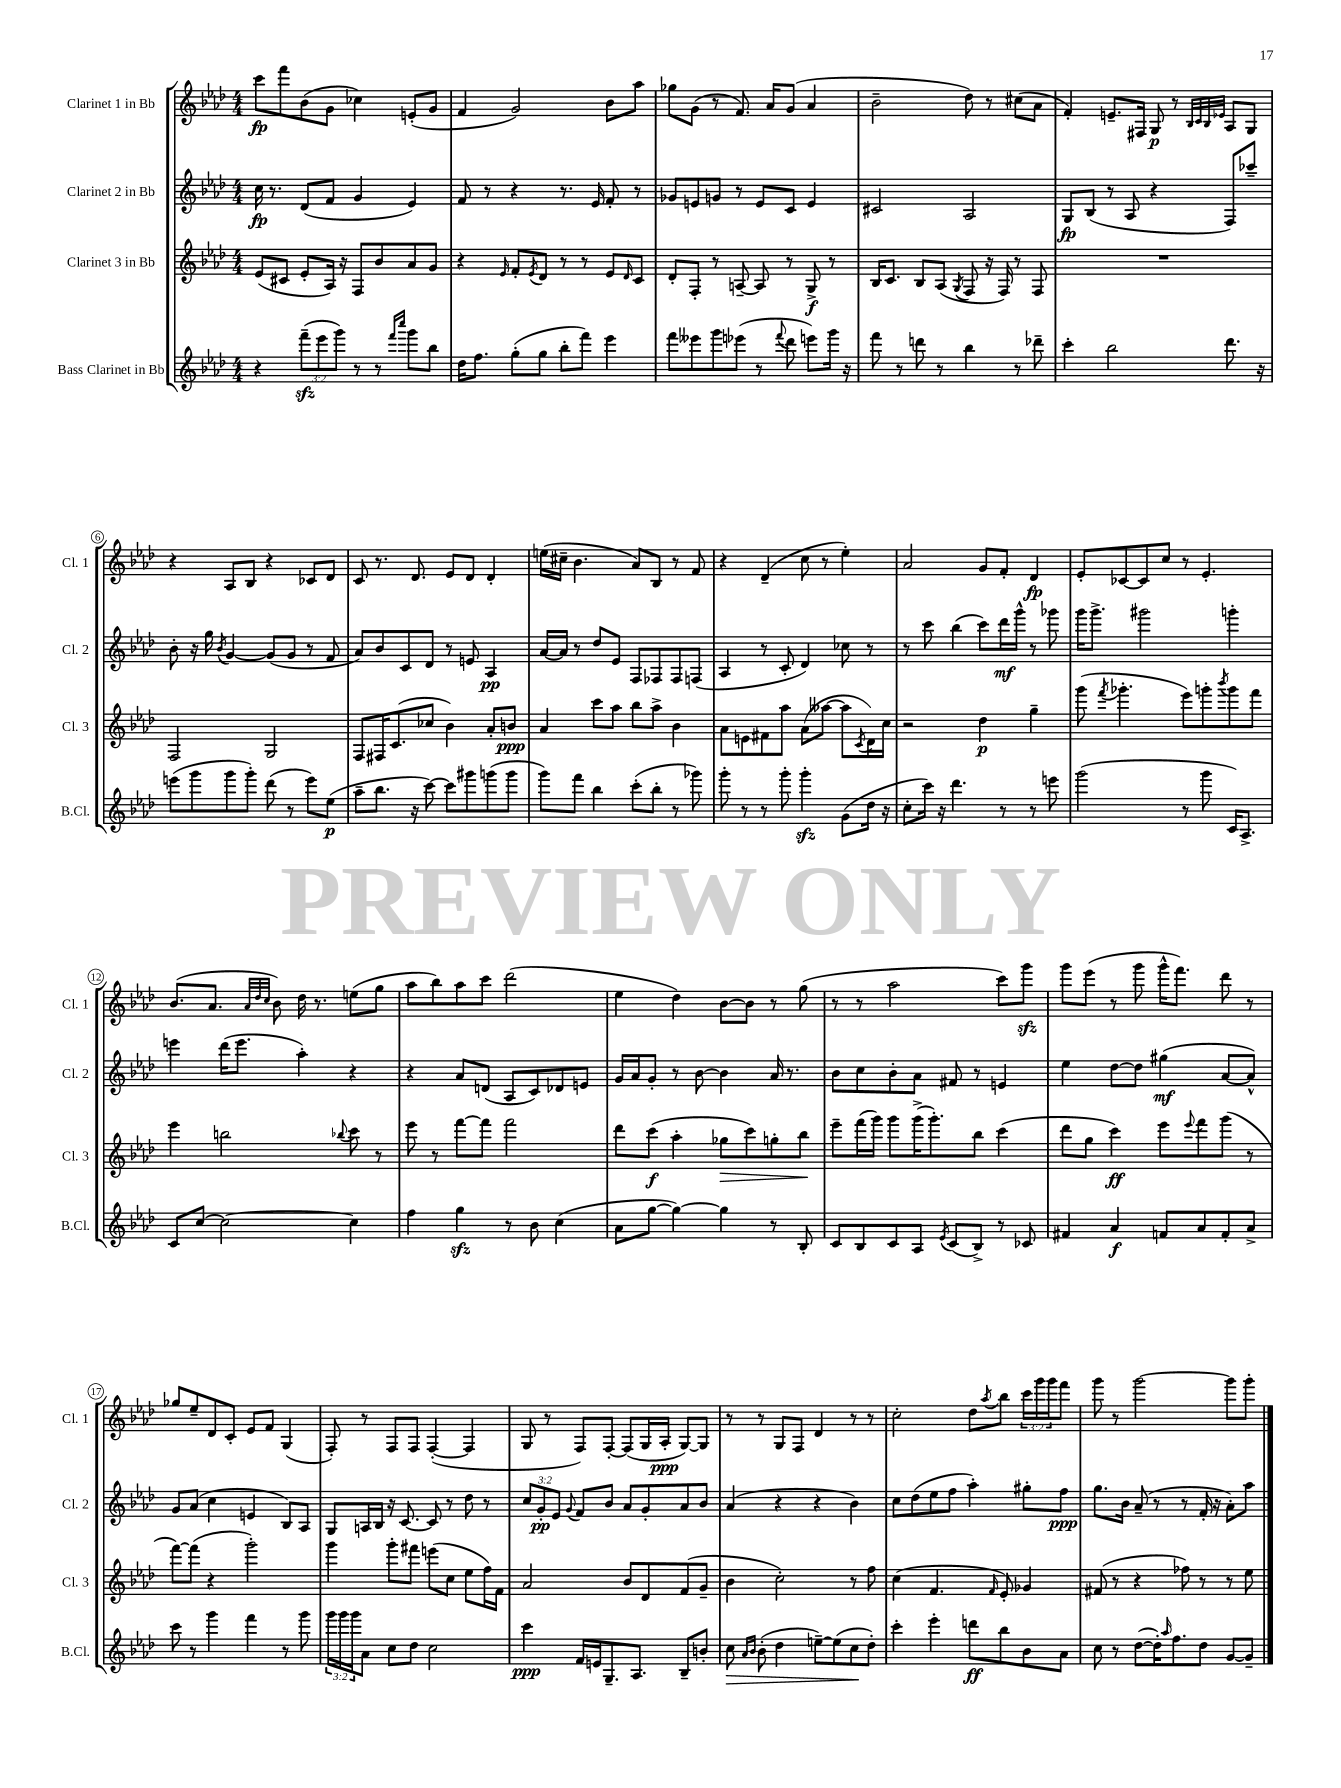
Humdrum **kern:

**kern	**kern	**kern	**kern
*staff4	*staff3	*staff2	*staff1
*clefG2	*clefG2	*clefG2	*clefG2
*k[b-e-a-d-]	*k[b-e-a-d-]	*k[b-e-a-d-]	*k[b-e-a-d-]
*M4/4	*M4/4	*M4/4	*M4/4
4r	(8e-/L	16cc\	8ccc\L
.	.	8.r	.
.	8c#/J	.	8fff\
(12fff~\L	8e-'/L	(8d-/L	(8b-\
12eee-\	.	.	.
.	16A-/Jk)	8f/J	8g\J
12ggg\J)	.	.	.
.	16r	.	.
8r	8F/L	4g/	4cc-\)
8r	8b-/	.	.
16qqfff/LL	.	.	.
16qqcccc/JJ	.	.	.
8ggg\L	8a-/	4e-/)	(8e'/L
8bb-\J	8g/J	.	8g/J
=	=	=	=
16dd-\LK	4r	8f/	4f/
8.ff\J	.	.	.
.	.	8r	.
.	16qqe-/	.	.
(8gg'\L	8f'/L	4r	2g/)
.	8qe-/	.	.
8gg\J	8d-/J	.	.
8bb-'\L	8r	8.r	.
8fff\J)	8r	.	.
.	.	16e-/	.
4eee-\	8e-/L	8f'/	8b-\L
.	16qqd-/	.	.
.	8c/J	8r	8aa-\J
=	=	=	=
8fff\L	8d-'/L	8g-/L	8gg-\L
8eee--\	8F'/J	8e/	(8g\J
8ggg\	8r	8g/J	8r
(8eee-\J	[8A~/	8r	8.f/)
8r	8A/]	8e/L	.
.	.	.	16a-/LK
8qqfff/	.	.	.
8ddd-\	8r	8c/J	(8g/J
8eee\L)	8G^/	4e/	4a-/
16ggg\Jk	8r	.	.
16r	.	.	.
=	=	=	=
8fff\	16B-/LK	2c#/	2b-~\
.	8.c/J	.	.
8r	.	.	.
8ddd\	8B-/L	.	.
8r	(8A-/J	.	.
.	8qG/	.	.
4bb-\	8F/	2A-/	8dd-\)
.	16r	.	8r
.	16F/)	.	.
8r	8r	.	(8cc#\L
8ddd-~\	8F/	.	8a-\J
=	=	=	=
4ccc'\	1r	8G/L	4f'/)
.	.	(8B-/J	.
2bb-\	.	8r	8.e~/L
.	.	8A-/	.
.	.	.	16F#/Jk
.	.	4r	8G/
.	.	.	8r
.	.	.	32qqB-/LLL
.	.	.	32qqc/
.	.	.	32qqB-/
.	.	.	32qqe-/JJJ
8.ddd-\	.	8F/L)	8A-/L
.	.	8ccc-~/J	8G/J
16r	.	.	.
=	=	=	=
(8eee\L	2F/	8b-'\	4r
8ggg\	.	16r	.
.	.	16gg\	.
.	.	8qb-/	.
8ggg\	.	[4g/	8A-/L
8ggg'\J)	.	.	8B-/J
(8ddd-\	2G/	(8g/]L	4r
8r	.	8g/J	.
8eee\L)	.	8r	8c-/L
(8ee-\J	.	8f/	8d-/J
=	=	=	=
8aa-~\L	8F/L	8a-/L)	8c/
8.bb-\J	16F#/K	8b-/	8.r
.	(8.c/	.	.
.	.	8c/	.
16r	.	.	8.d-/
[8ccc\)	8cc-/J	8d-/J	.
8ccc\]L	4b-\)	8r	8e-/L
8ggg#\	.	8e/	8d-/J
(8ggg\	8a-'/L	4A-/	4d-'/
8ggg\J	8b/J	.	.
=	=	=	=
8ggg\L)	4a-/	[16a-/LL	(16ee\LL
.	.	16a-/]JJ	16cc#~\JJ
8fff\J	.	8r	4.b-\
4bb-\	8ccc\L	8dd-/L	.
.	8aa-\J	8e-/J	.
(8ccc'\L	8bb-\L	8F/L	8a-/L)
8bb-'\J	8aa-^\J	8F-/	8B-/J
8r	4b-\	8F-/	8r
8ggg-\)	.	(8F/J	8f/
=	=	=	=
8ggg'\	8a-\L	4A-/	4r
8r	8e\	.	.
8r	8f#\	8r	(4d-~/
8ggg'\	8aa-\J	8c'/	.
4ggg'\	(8a-\L	4d-/)	8cc\
.	[8aa--\J	.	8r
(8g\L	8aa--\]L	8cc-\	4ee-'\)
.	8qc/	.	.
16dd-\Jk	16d-\L)	8r	.
16r	16cc\JJ	.	.
=	=	=	=
8cc'\L	2r	8r	2a-/
16ccc\Jk)	.	8ccc\	.
16r	.	.	.
4.ddd-\	.	(4bb-\	.
.	4dd-\	8ccc\L)	8g/L
8r	.	16ddd-\L	8f'/J
.	.	16ggg^^\JJ	.
8r	4gg~\	8r	4d-/
8eee\	.	8ggg-\	.
=	=	=	=
(2ggg\	(8ggg\	16ggg\LK	8e-'/L
.	.	8.ggg^\J	.
.	8qfff/	.	.
.	4.ggg-'\	.	[8c-/
.	.	2ggg#\	8c-/]
.	.	.	8cc/J
8r	8eee-\L)	.	8r
8ggg\	8ggg'\	.	4.e-'/
.	8qbbb-/	.	.
16c/LK)	8ggg\	4ggg'\	.
8.A-^/J	.	.	.
.	8fff\J	.	.
=	=	=	=
8c/L	4eee-\	4eee\	(8.b-/L
[8cc/J	.	.	.
.	.	.	8.a-/J
2cc\_	2bb\	(16ddd-\LK	.
.	.	8.eee\J	.
.	.	.	32qqa-/LLL
.	.	.	32qqdd-/
.	.	.	32qqcc/JJJ
.	.	.	8b-\)
.	.	4aa-'\)	16dd-\
.	.	.	8.r
.	8qqbb-/	.	.
4cc\]	8ccc\	4r	(8ee\L
.	8r	.	8gg\J
=	=	=	=
4ff\	8eee-\	4r	8aa-\L
.	8r	.	8bb-\)
4gg\	[8fff\L	8a-/L	8aa-\
.	8fff\]J	(8d/J	8ccc\J
8r	2fff\	8A-/L	(2ddd-\
8b-\	.	8c/)	.
(4cc\	.	8d-/	.
.	.	8e/J	.
=	=	=	=
8a-\L	8ddd-\L	16g/LL	4ee-\
.	.	16a-/J	.
[8gg\J	(8ccc\J	8g'/J	.
4gg\_)	4aa-'\	8r	4dd-\)
.	.	[8b-\	.
4gg\]	8gg-\L	4b-\]	[8b-\L
.	8ccc\)	.	8b-\]J
8r	8gg'\	16a-/	8r
.	.	8.r	.
8B-'/	8bb-\J	.	(8gg\
=	=	=	=
8c/L	8eee-~\L	8b-\L	8r
8B-/	(16fff\L	8cc\	8r
.	16ggg\JJ)	.	.
8c/	8ggg\L	8b-'\	2aa-\
8A-/J	(16ggg^\K	8a-\J	.
.	8.ggg'\)	.	.
8qe-/	.	.	.
(8c/L	.	8f#/	.
8B-^/J)	8bb-\J	8r	.
8r	(4ccc\	4e/	8ccc\L)
8c-/	.	.	8ggg\J
=	=	=	=
4f#/	8ddd-\L	4ee-\	8ggg\L
.	8gg\J	.	(8eee-\J
4a-/	4ccc\)	[8dd-\L	8r
.	.	8dd-\]J	8ggg\
8f/L	8eee-\L	(4gg#\	16ggg^^\LK
.	.	.	8.fff\J)
.	8qqeee-/	.	.
8a-/	8fff\	.	.
8f'/	(8ggg\J	[8a-/L	8ddd-\
8a-^/J	8r	8a-^^/]J)	8r
=	=	=	=
8ccc\	[8fff\L)	8g/L	8gg-/L
8r	(8fff\]J	(8a-/J	8ee-~/
4ggg\	4r	4cc\	8d-/
.	.	.	8c'/J
4fff\	2ggg'\)	4e/	8e-/L
.	.	.	8f/J
8r	.	8B-/L)	(4G/
8ggg\	.	8A-/J	.
=	=	=	=
24ggg\LL	4ggg\	8G/L	8F'/)
24ggg\	.	.	.
24ggg\J	.	.	.
8a-\J	.	16A/L	8r
.	.	16B-/JJ	.
8cc\L	8ggg'\L	16r	8F/L
.	.	[8.c/	.
8dd-\J	8fff#\J	.	8F/J
2cc\	(8eee\L	8c/]	([4F'/
.	8cc\J	8r	.
.	8ee-\L	8dd-\	4F/]
.	16ff\L)	8r	.
.	16f\JJ	.	.
=	=	=	=
4ccc\	2a-/	12cc/L	8G/
.	.	12g'/	.
.	.	.	8r
.	.	12e-/J	.
.	.	8qqg/	.
16f/LL	.	8f/L	8F/L)
16e/J	.	.	.
8.G~/	.	8b-/J	[8F'/J
.	8b-/L	8a-/L	(8F/]L
8.A-/J	.	.	.
.	8d-/	8g'/	16G/L
.	.	.	16A-'/JJ
8B-~/L	(8f/	8a-/	[8G/L)
8b'/J	8g~/J	8b-/J	8G/]J
=	=	=	=
8cc\	4b-\	(4a-/	8r
16qqa-/LL	.	.	.
16qqb-/JJ	.	.	.
(8b-'\	.	.	8r
4dd-\	2cc'\)	4r	8G/L
.	.	.	8F/J
[8ee~\L)	.	4r	4d-/
(8ee\]	.	.	.
8cc\	8r	4b-\)	8r
8dd-'\J)	8ff\	.	8r
=	=	=	=
4ccc'\	(4cc\	8cc\L	2cc'\
.	.	(8dd-\	.
4eee-'\	4.f/	8ee-\	.
.	.	8ff\J	.
8ddd\L	.	4aa-'\)	8dd-\L
.	16qqf/	.	8qaa-/
8bb-\	8e-'/)	.	8bb-\J
8b-\	4g-/	8gg#'\L	24ccc\LL
.	.	.	24ggg\
.	.	.	24ggg\J
8a-\J	.	8ff\J	8fff\J
=	=	=	=
8cc\	(8f#/	8.gg\L	8ggg\
8r	8r	.	8r
.	.	16b-\Jk	.
([8dd-\L	4r	(8a-~/	[2ggg\
16dd-'\]K)	.	8r	.
16qqaa-/	.	.	.
8.ff\	.	.	.
.	8ff-\)	8r	.
8dd-\J	8r	16f'/	.
.	.	16r	.
[8g/L	8r	8a-'\L)	8ggg\]L
8g~/]J	8ee-\	8aa-\J	8ggg'\J
==	==	==	==
*-	*-	*-	*-
